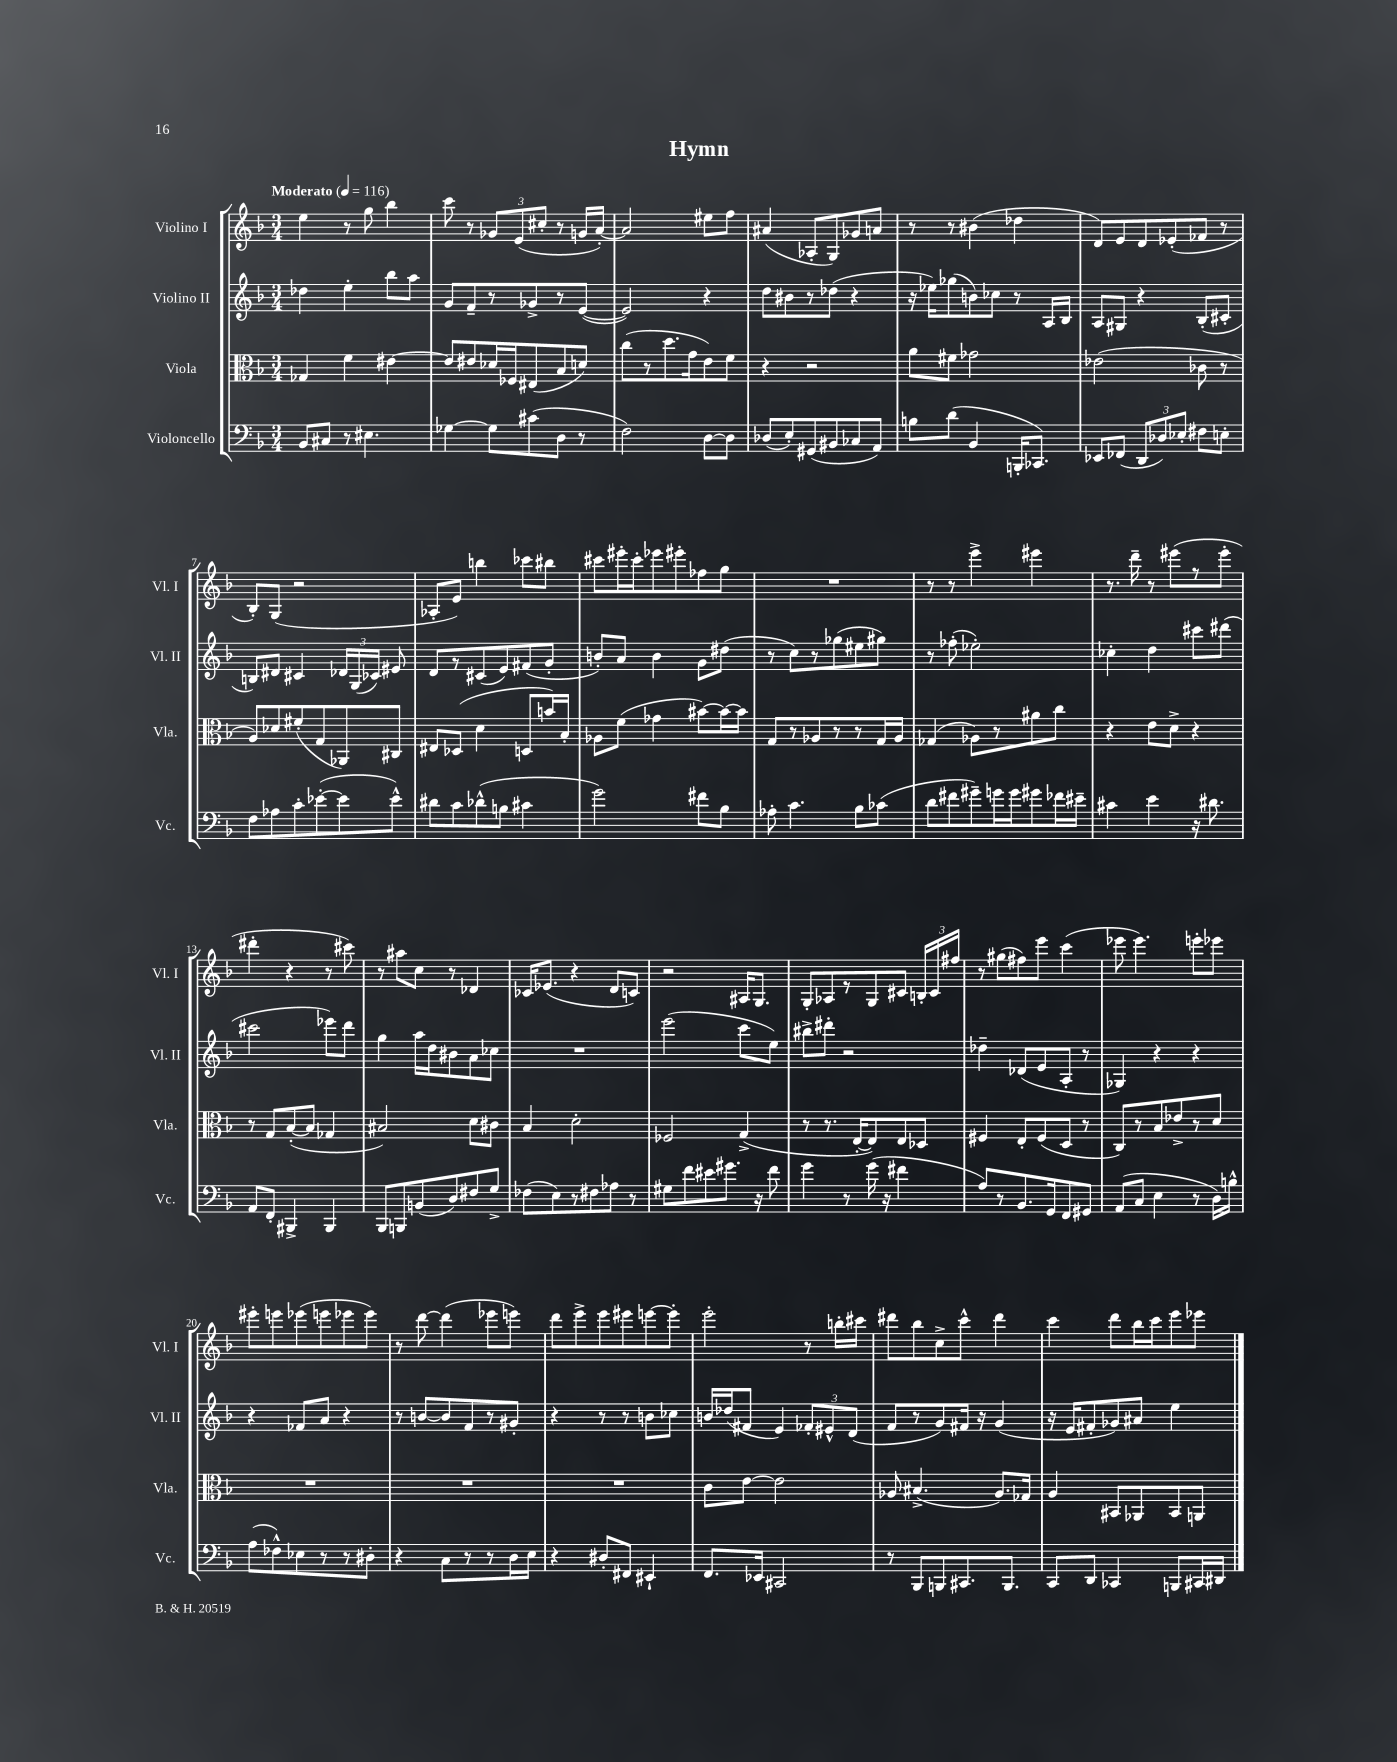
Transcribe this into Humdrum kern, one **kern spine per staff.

**kern	**kern	**kern	**kern
*staff4	*staff3	*staff2	*staff1
*clefF4	*clefC3	*clefG2	*clefG2
*k[b-]	*k[b-]	*k[b-]	*k[b-]
*M3/4	*M3/4	*M3/4	*M3/4
*MM116	*MM116	*MM116	*MM116
8BB-	4G-	4dd-	4ee
8C#	.	.	.
8r	4f	4ee'	8r
4.E#	.	.	8gg
.	[4e#	8bb-	4bb-
.	.	8aa	.
=	=	=	=
[4G-	8e#]	8g	8ccc
.	8e#	8f~	8r
8G-]	16d-	8r	12g-
.	16F-	.	.
.	.	.	(12e
(8c#	(8E#	8g-^	.
.	.	.	12cc#'
8D	8B-	8r	8r
8r	8d)	([8e	16g
.	.	.	[16a')
=	=	=	=
2F)	(8cc	2e])	2a]
.	8r	.	.
.	8.dd	.	.
.	16g	.	.
[8D	8e)	4r	8ee#
8D]	8f	.	8ff
=	=	=	=
(8D-	4r	8dd	(4a#
8E')	.	8b#	.
(8GG#	2r	8r	8A-'
8BB#	.	(8dd-	8G)
8C-	.	4r	8g-
8AA)	.	.	8a
=	=	=	=
8B	8a	16r	8r
.	.	16ee-)	.
(8d	8f#	(8gg-	8r
4BB-	2g-	8b)	(4b#
.	.	8cc-	.
16BBB'	.	8r	4dd-
8.CC-)	.	.	.
.	.	16A	.
.	.	16B-	.
=	=	=	=
8EE-	(2e-	8A	8d)
(8FF-	.	8G#	8e
12DD	.	4r	8d
12D-)	.	.	.
.	.	.	(8e-'
12E-'	.	.	.
8F#	8c-	(8B-'	8f-
8E'	8r	8c#'	8r
=	=	=	=
8F	8A)	8B)	8B-')
8A-	8d-	8d#	(8G
8c'	(8f#'	4c#	2r
([8e-'	8G	.	.
8e-]	8AA-)	24d-	.
.	.	(24G	.
.	.	24c-)	.
8e-^^)	8C#	8e#	.
=	=	=	=
8d#	8E#	8d	8A-'
8c	(8D-	8r	8e)
(8d-^^	4d	(8c#	4bb
8B	.	8e)	.
4c#	8D	(8f#	8ccc-
.	16b)	8g'	8bb#
.	16B-'	.	.
=	=	=	=
2g)	8A-	8b')	8ccc#
.	(8f	8a	16eee#'
.	.	.	16ccc#'
.	4g-	4b	8eee-
.	.	.	8eee#'
8f#	[8b#)	8g	8ff-
8B-	16b#_	(8dd#	8gg
.	16b#]	.	.
=	=	=	=
8A-'	8G	8r	2.r
4.c	8r	8cc)	.
.	8A-	8r	.
.	8r	(8gg-	.
8B-	8r	8ee#	.
(8c-	16G	8gg#)	.
.	16A-	.	.
=	=	=	=
8d	(4G-	8r	8r
8f#	.	(8ff-'	8r
8g#~)	8A-)	2ee-')	4eee^
16g	8r	.	.
16g	.	.	.
8g#	8a#	.	4eee#
16f-	8cc	.	.
16e#~	.	.	.
=	=	=	=
4c#	4r	4cc-'	8.r
.	.	.	16ddd~
4e	8e	4dd	8r
.	8d^	.	(8eee#
16r	4r	8ccc#	8r
8.d#	.	.	.
.	.	(8ddd#	8eee#'
=	=	=	=
8AA	8r	2ccc#	4ddd#'
8FF'	8G	.	.
4BBB#^	([8B-'	.	4r
.	8B-]	.	.
4BBB#	4G-	8eee-)	8r
.	.	8ddd	8ccc#)
=	=	=	=
8BBB-	2B#)	4gg	8r
8BBB	.	.	8aa#
(8BB	.	16aa	8cc
.	.	16dd	.
8D)	.	8b#	8r
8F#	8d	8a	4d-
8G^	8c#	8cc-	.
=	=	=	=
(8F-	4B-	2.r	16c-
.	.	.	(8.e-
8E)	.	.	.
8r	2d'	.	4r
8F#	.	.	.
8A-	.	.	8d
8r	.	.	8c)
=	=	=	=
8G#	2F-	(2eee	2r
8f	.	.	.
8e#	.	.	.
8.g#	.	.	.
.	(4G^	8ccc	16A#
16r	.	.	8.G
8f	.	8ee)	.
=	=	=	=
4g	8r	8bb#^	8G'
.	8.r	8ddd#'	8A-
8r	.	2r	8r
.	[16E'	.	.
(16g	8E])	.	8G
16r	.	.	.
4f#	8E	.	8c#
.	8D-	.	24B'
.	.	.	24c#
.	.	.	24ff#
=	=	=	=
8A)	4F#	4dd-~	8r
8r	.	.	(8gg#
8.BB-	8E'	(8d-	8ff#)
.	(8F#	8e	8eee
16GG	.	.	.
8FF	8D	8A'	(4ccc
8GG#	8r	8r	.
=	=	=	=
(8AA	8C)	4G-)	8eee-
8C	8r	.	4.eee-)
4E	8B-	4r	.
.	8e-^	.	.
8r	8r	4r	8eee'
16D)	8d	.	8eee-
16B^^	.	.	.
=	=	=	=
(8A	2.r	4r	8eee#'
8F-^^)	.	.	8eee
8E-	.	8f-	(8eee-
8r	.	8a	8eee
8r	.	4r	8eee-
8D#'	.	.	8eee-)
=	=	=	=
4r	2.r	8r	8r
.	.	[8b	[8ddd
8C	.	8b]	(4ddd]
8r	.	8f	.
8r	.	8r	8eee-
16D	.	8g#'	8eee)
16E	.	.	.
=	=	=	=
4r	2.r	4r	8ddd
.	.	.	8eee^
8D#'	.	8r	8eee
8FF#	.	8r	8eee#
4EE#`	.	8b	[8eee
.	.	8cc-	8eee']
=	=	=	=
8.FF	8c	16b	2eee'
.	.	(16dd-	.
.	[8e	8f#	.
16EE-	.	.	.
2CC#	2e]	4e)	.
.	.	12f-'	8r
.	.	12e#^^	.
.	.	.	16bb'
.	.	(12d	.
.	.	.	16ccc#
=	=	=	=
8r	8A-	8f	8ddd#
8BBB-	(4.B#^	8r	8bb-
8BBB	.	8g)	8cc^
8.CC#	.	16f#	8ccc^^
.	.	16r	.
.	8.A-)	(4g	4ddd#
8.BBB	.	.	.
.	16G-	.	.
=	=	=	=
8CC	4A	16r	4ccc
.	.	16e	.
8DD	.	8f#'	.
4CC-	8BB#	8g-)	8ddd
.	8AA-	8a#	16bb-
.	.	.	16ccc
8BBB	8BB#	4ee	8eee
16CC#	8AA	.	8eee-
16DD#	.	.	.
==	==	==	==
*-	*-	*-	*-
